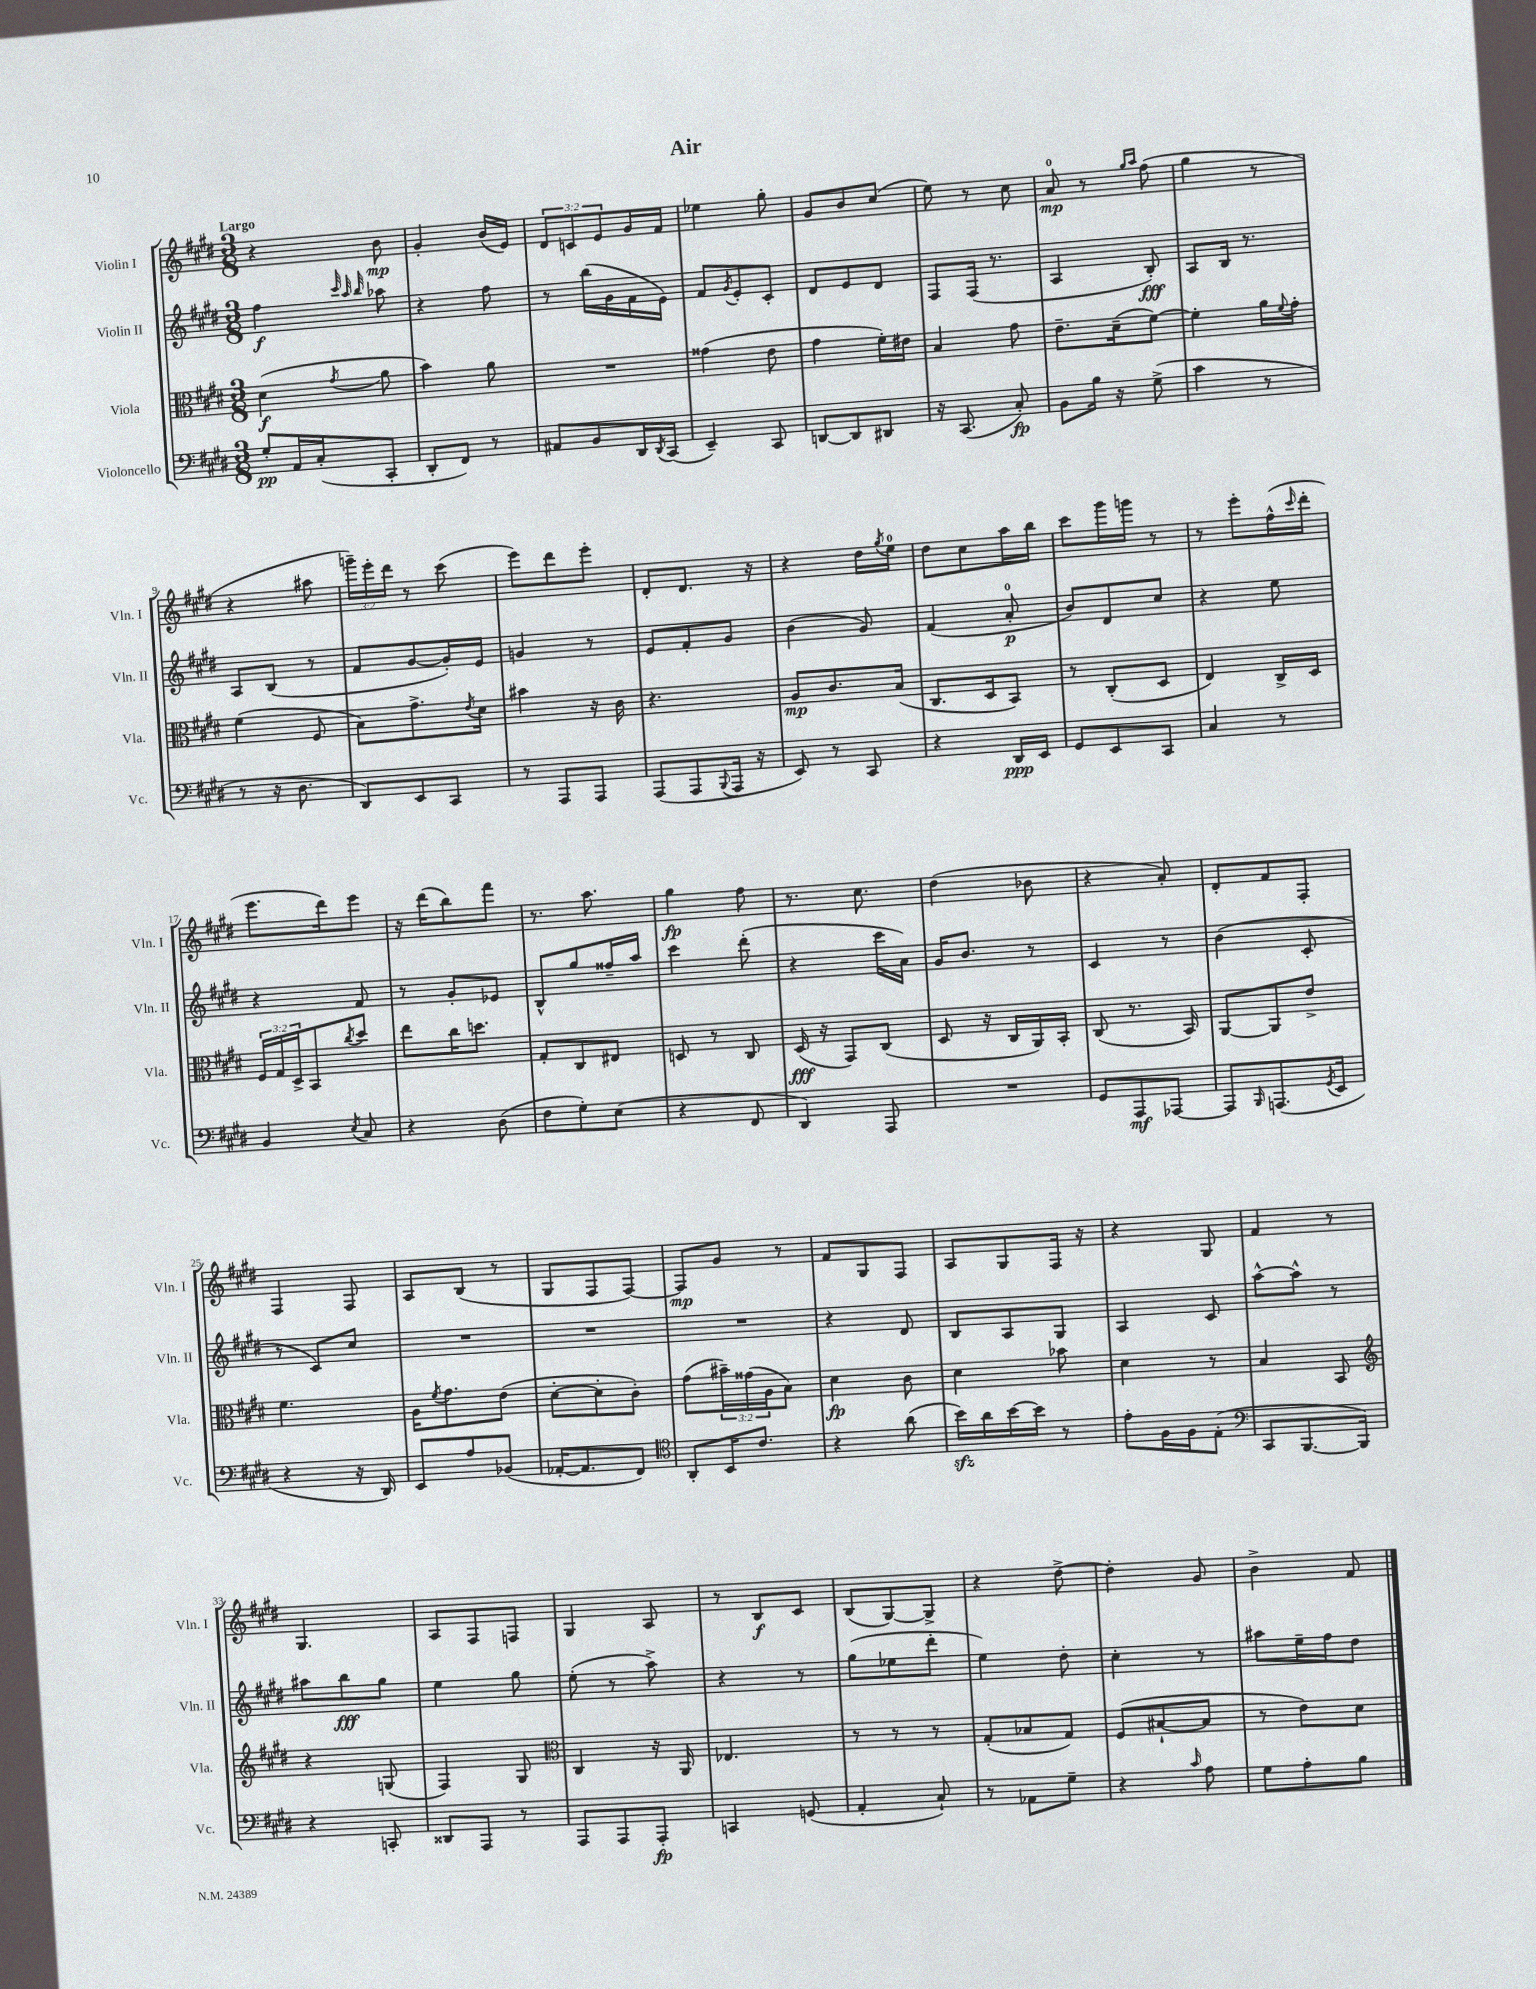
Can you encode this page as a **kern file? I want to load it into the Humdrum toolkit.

**kern	**dynam	**kern	**dynam	**kern	**dynam	**kern	**dynam
*part4	*part4	*part3	*part3	*part2	*part2	*part1	*part1
*staff4	*staff4	*staff3	*staff3	*staff2	*staff2	*staff1	*staff1
*I"Violoncello	*	*I"Viola	*	*I"Violin II	*	*I"Violin I	*
*I'Vc.	*	*I'Vla.	*	*I'Vln. II	*	*I'Vln. I	*
*clefF4	*	*clefC3	*	*clefG2	*	*clefG2	*
*k[f#c#g#d#]	*	*k[f#c#g#d#]	*	*k[f#c#g#d#]	*	*k[f#c#g#d#]	*
*M3/8	*	*M3/8	*	*M3/8	*	*M3/8	*
=1	=1	=1	=1	=1	=1	=1	=1
!	!	!	!	!	!	!LO:TX:a:B:t=Largo	!
8G#'/L	pp	(4d#\	f	4ff#\	f	4r	.
16AA/L	.	.	.	.	.	.	.
(16C#'/J	.	.	.	.	.	.	.
.	.	.	.	32qqccc#/	.	.	.
.	.	.	.	32qqaa/	.	.	.
.	.	8qg#/	.	32qqbb/	.	.	.
8CC#'/J	.	8a\	.	8aa-X\	.	8b\	mp
=2	=2	=2	=2	=2	=2	=2	=2
8DD#'/L	.	4b\)	.	4r	.	4g#'/	.
8FF#/J)	.	.	.	.	.	.	.
8r	.	8a\	.	8ff#\	.	(16b/LL	.
.	.	.	.	.	.	16e/JJ)	.
=3	=3	=3	=3	=3	=3	=3	=3
8AA#X/L	.	4.r	.	8r	.	12d#/L	.
.	.	.	.	.	.	12cn/	.
8BB/	.	.	.	(16bb\LL	.	.	.
.	.	.	.	.	.	12e/	.
.	.	.	.	16g#\	.	.	.
16DD#/L	.	.	.	16f#\	.	16g#/L	.
8qDD#/	.	.	.	.	.	.	.
(16CC#/JJ	.	.	.	16e\JJ)	.	16f#/JJ	.
=4	=4	=4	=4	=4	=4	=4	=4
4EE~/)	.	(4g##X\	.	8f#/L	.	4ee-X\	.
.	.	.	.	8qg#/	.	.	.
.	.	.	.	8e'/	.	.	.
8CC#/	.	8e\	.	8c#'/J	.	8gg#'\	.
=5	=5	=5	=5	=5	=5	=5	=5
[8DDn/L	.	4g#\	.	8d#/L	.	8g#/L	.
8DD/]	.	.	.	8e/	.	8b/	.
8DD#X/J	.	16f#'\LL)	.	8d#/J	.	(8cc#/J	.
.	.	16e#X\JJ	.	.	.	.	.
=6	=6	=6	=6	=6	=6	=6	=6
16r	.	4B/	.	8F#/L	.	8ee\)	.
(8.CC#/	.	.	.	.	.	.	.
.	.	.	.	(16F#/Jk	.	8r	.
.	.	.	.	8.r	.	.	.
8C#'/)	fp	8g#\	.	.	.	8cc#\	.
=7	=7	=7	=7	=7	=7	=7	=7
8BB\L	.	8.e~\L	.	4A/	.	8a/	mp
16B\Jk	.	.	.	.	.	8r	.
16r	.	(16d#~\k	.	.	.	.	.
.	.	.	.	.	.	16qqgg#/LL	.
.	.	.	.	.	.	16qqaa/JJ	.
(8G#^\	.	[8f#\J)	.	8B'/)	fff	(8ff#\	.
=8	=8	=8	=8	=8	=8	=8	=8
4c#\	.	4f#'\]	.	8A/L	.	4gg#\	.
.	.	.	.	16B/Jk	.	.	.
.	.	.	.	8.r	.	.	.
8r	.	16a\LL	.	.	.	8r	.
.	.	8qqf#/	.	.	.	.	.
.	.	16g#'\JJ	.	.	.	.	.
!!LO:LB:g=z
=9	=9	=9	=9	=9	=9	=9	=9
8r	.	(4f#\	.	8A/L	.	4r	.
16r	.	.	.	(8B/J	.	.	.
8.D#\	.	.	.	.	.	.	.
.	.	8F#/	.	8r	.	8aa#X\	.
=10	=10	=10	=10	=10	=10	=10	=10
8DD#/L)	.	8B\L)	.	8f#/L	.	24gggn~\LL)	.
.	.	.	.	.	.	24eee'\	.
.	.	.	.	.	.	24ddd#\JJ	.
8EE/	.	8.g#^\	.	[8g#/	.	8r	.
8CC#/J	.	.	.	16g#'/L])	.	(8ccc#\	.
.	.	8qe/	.	.	.	.	.
.	.	16d#\Jk	.	16e/JJ	.	.	.
=11	=11	=11	=11	=11	=11	=11	=11
8r	.	4b#X\	.	4gn/	.	8eee\L)	.
8AAA/L	.	.	.	.	.	8ddd#\	.
8AAA/J	.	16r	.	8r	.	8eee'\J	.
.	.	16c#\	.	.	.	.	.
=12	=12	=12	=12	=12	=12	=12	=12
(8AAA/L	.	4.r	.	8e/L	.	8d#'/L	.
8AAA/	.	.	.	8f#'/	.	8.d#/J	.
8qqBBB/	.	.	.	.	.	.	.
16AAA/Jk	.	.	.	8g#/J	.	.	.
16r	.	.	.	.	.	16r	.
=13	=13	=13	=13	=13	=13	=13	=13
8EE/)	.	8A/L	mp	(4b\	.	4r	.
8r	.	8.c#/	.	.	.	.	.
8CC#/	.	.	.	8g#/)	.	16dd#\LL	.
.	.	.	.	.	.	8qgg#/	.
.	.	(16B/Jk	.	.	.	16ee\JJ	.
=14	=14	=14	=14	=14	=14	=14	=14
4r	.	8.C#/L	.	(4f#/	.	8dd#\L	.
.	.	.	.	.	.	8cc#\	.
.	.	16D#/k	.	.	.	.	.
16DD#/LL	ppp	8BB/J)	.	8a'/	p	16aa\L	.
16EE/JJ	.	.	.	.	.	16bb\JJ	.
=15	=15	=15	=15	=15	=15	=15	=15
8GG#/L	.	8r	.	8b/L)	.	8ccc#\L	.
8EE/	.	(8C#'/L	.	8d#/	.	16ggg#\L	.
.	.	.	.	.	.	16gggn\JJ	.
8CC#/J	.	8D#/J	.	8cc#/J	.	8r	.
=16	=16	=16	=16	=16	=16	=16	=16
4C#/	.	4E/)	.	4r	.	8r	.
.	.	.	.	.	.	8eee'\L	.
8r	.	16C#^/LL	.	8ee\	.	(16ff#^^\L	.
.	.	.	.	.	.	16qqccc#/	.
.	.	16D#/JJ	.	.	.	16ddd#'\JJ	.
!!LO:LB:g=z
=17	=17	=17	=17	=17	=17	=17	=17
4BB/	.	24F#/LL	.	4r	.	8.eee\L	.
.	.	24G#/	.	.	.	.	.
.	.	24D#^/J	.	.	.	.	.
.	.	8BB/	.	.	.	.	.
.	.	.	.	.	.	16ddd#\k)	.
8qE/	.	8qcc#/	.	.	.	.	.
8C#/	.	8dd#/J	.	8f#/	.	8eee\J	.
=18	=18	=18	=18	=18	=18	=18	=18
4r	.	8ee\L	.	8r	.	16r	.
.	.	.	.	.	.	(16ddd#\KL	.
.	.	16cc#\K	.	8g#'/L	.	8bb\)	.
.	.	8.ddn\J	.	.	.	.	.
(8D#\	.	.	.	8e-X/J	.	8fff#\J	.
=19	=19	=19	=19	=19	=19	=19	=19
8F#\L	.	8G#'/L	.	8B^^/L	.	8.r	.
8G#'\)	.	8C#/	.	8gg#/	.	.	.
.	.	.	.	.	.	8.aa\	.
(8E\J	.	8E#X/J	.	16ff##X~/L	.	.	.
.	.	.	.	16aa/JJ	.	.	.
=20	=20	=20	=20	=20	=20	=20	=20
4r	.	8Dn/	.	4ccc#\	.	4gg#\	fp
.	.	8r	.	.	.	.	.
8FF#/	.	8C#/	.	(8ddd#'\	.	8ff#\	.
=21	=21	=21	=21	=21	=21	=21	=21
4DD#/)	.	(16D#/	fff	4r	.	8.r	.
.	.	16r	.	.	.	.	.
.	.	8GG#/L)	.	.	.	.	.
.	.	.	.	.	.	8.cc#\	.
8AAA/	.	(8C#/J	.	16ccc#\LL	.	.	.
.	.	.	.	16a\JJ)	.	.	.
=22	=22	=22	=22	=22	=22	=22	=22
4.r	.	8D#/	.	16g#/KL	.	(4dd#\	.
.	.	.	.	8.b/J	.	.	.
.	.	16r	.	.	.	.	.
.	.	16C#/LL	.	.	.	.	.
.	.	16AA/)	.	8r	.	8b-X\	.
.	.	16BB'/JJ	.	.	.	.	.
=23	=23	=23	=23	=23	=23	=23	=23
8GG#/L	.	(8C#/	.	4c#/	.	4r	.
8AAA/	mf	8.r	.	.	.	.	.
[8AAA-X/J	.	.	.	8r	.	8a'/)	.
.	.	16BB/)	.	.	.	.	.
=24	=24	=24	=24	=24	=24	=24	=24
8AAA-/L]	.	[8AA/L	.	(4b\	.	8d#'/L	.
16qqBBB/	.	.	.	.	.	.	.
(8.AAAn/	.	8AA/]	.	.	.	8f#/	.
.	.	8e^/J	.	8c#'/	.	8F#'/J	.
8qGG#/	.	.	.	.	.	.	.
16EE/Jk	.	.	.	.	.	.	.
!!LO:LB:g=z
=25	=25	=25	=25	=25	=25	=25	=25
4r	.	4.f#\	.	8r	.	4F#/	.
.	.	.	.	8c#/L)	.	.	.
16r	.	.	.	8cc#/J	.	8F#/	.
16DD#/)	.	.	.	.	.	.	.
=26	=26	=26	=26	=26	=26	=26	=26
8EE/L	.	16A\KL	.	4.r	.	8A/L	.
.	.	8qf#/	.	.	.	.	.
.	.	8.g#\	.	.	.	.	.
8A/	.	.	.	.	.	(8B/J	.
(8BB-X/J	.	(8e\J	.	.	.	8r	.
=27	=27	=27	=27	=27	=27	=27	=27
[16AA-X'/KL	.	[8d#'\L	.	4.r	.	8G#/L	.
8.AA-/]	.	.	.	.	.	.	.
.	.	8d#'\]	.	.	.	8F#/	.
8FF#/J)	.	8c#'\J)	.	.	.	[8F#/J)	.
=28	=28	=28	=28	=28	=28	=28	=28
*clefC4	*	*	*	*	*	*	*
8AA'/L	.	(8g#\L	.	4.r	.	8F#/L]	mp
16BB/K	.	24b#X~\L)	.	.	.	8g#/J	.
.	.	(24g##X\	.	.	.	.	.
8.c#/J	.	.	.	.	.	.	.
.	.	24A\J	.	.	.	.	.
.	.	8B\J)	.	.	.	8r	.
=29	=29	=29	=29	=29	=29	=29	=29
4r	.	4d#\	fp	4r	.	8f#/L	.
.	.	.	.	.	.	8G#/	.
(8a\	.	8c#\	.	8d#/	.	8F#/J	.
=30	=30	=30	=30	=30	=30	=30	=30
16bzz\LL)	.	4d#\	.	8B/L	.	8A/L	.
16a\	.	.	.	.	.	.	.
[16b\	.	.	.	8A/	.	8G#/	.
16b\JJ]	.	.	.	.	.	.	.
8r	.	8b-X\	.	8G#/J	.	16F#/Jk	.
.	.	.	.	.	.	16r	.
=31	=31	=31	=31	=31	=31	=31	=31
8e'\L	.	4d#\	.	4A/	.	4r	.
16F#\L	.	.	.	.	.	.	.
16F#\J	.	.	.	.	.	.	.
(8E'\J	.	8r	.	8c#/	.	8G#/	.
=32	=32	=32	=32	=32	=32	=32	=32
*clefF4	*	*	*	*	*	*	*
8CC#/L	.	4B/	.	[8aa^^\L	.	4f#/	.
[8.BBB/	.	.	.	8aa^^\J]	.	.	.
.	.	8BB/	.	8r	.	8r	.
16BBB/Jk])	.	.	.	.	.	.	.
!!LO:LB:g=z
=33	=33	=33	=33	=33	=33	=33	=33
*	*	*clefG2	*	*	*	*	*
4r	.	4r	.	8aa#X\L	.	4.G#/	.
.	.	.	.	8bb\	fff	.	.
8CCn'/	.	(8Gn/	.	8gg#\J	.	.	.
=34	=34	=34	=34	=34	=34	=34	=34
8DD##X/L	.	4F#/)	.	4ee\	.	8A/L	.
8AAA/J	.	.	.	.	.	8F#/	.
8r	.	8G#/	.	8gg#\	.	8Fn/J	.
=35	=35	=35	=35	=35	=35	=35	=35
*	*	*clefC3	*	*	*	*	*
8AAA/L	.	4C#/	.	(8ee'\	.	4G#/	.
8AAA/	.	.	.	8r	.	.	.
8AAA'/J	fp	16r	.	8aa^\)	.	8A/	.
.	.	16AA/	.	.	.	.	.
=36	=36	=36	=36	=36	=36	=36	=36
4CCn/	.	4.E-X/	.	4r	.	8r	.
.	.	.	.	.	.	8B/L	f
(8GGn/	.	.	.	8r	.	8c#/J	.
=37	=37	=37	=37	=37	=37	=37	=37
4AA'/	.	8r	.	(8gg#\L	.	(8B/L	.
.	.	8r	.	8ee-X\	.	[8G#/)	.
8C#`/)	.	8r	.	8ddd#'\J	.	8G#^/J]	.
=38	=38	=38	=38	=38	=38	=38	=38
8r	.	(8G#'/L	.	4ee\)	.	4r	.
8AA-X\L	.	8B-X/	.	.	.	.	.
8G#~\J	.	8G#/J)	.	8dd#'\	.	[8dd#^\	.
=39	=39	=39	=39	=39	=39	=39	=39
4r	.	(8F#/L	.	4cc#'\	.	4dd#'\]	.
.	.	[8B#X`/	.	.	.	.	.
16qqc#/	.	.	.	.	.	.	.
8A\	.	8B#/J]	.	8r	.	8g#/	.
=40	=40	=40	=40	=40	=40	=40	=40
8G#\L	.	8r	.	8aa#X\L	.	4b^\	.
8A'\	.	8e\L)	.	16ee~\L	.	.	.
.	.	.	.	16ff#\J	.	.	.
8B\J	.	8d#\J	.	8dd#\J	.	8f#/	.
==	==	==	==	==	==	==	==
*-	*-	*-	*-	*-	*-	*-	*-
